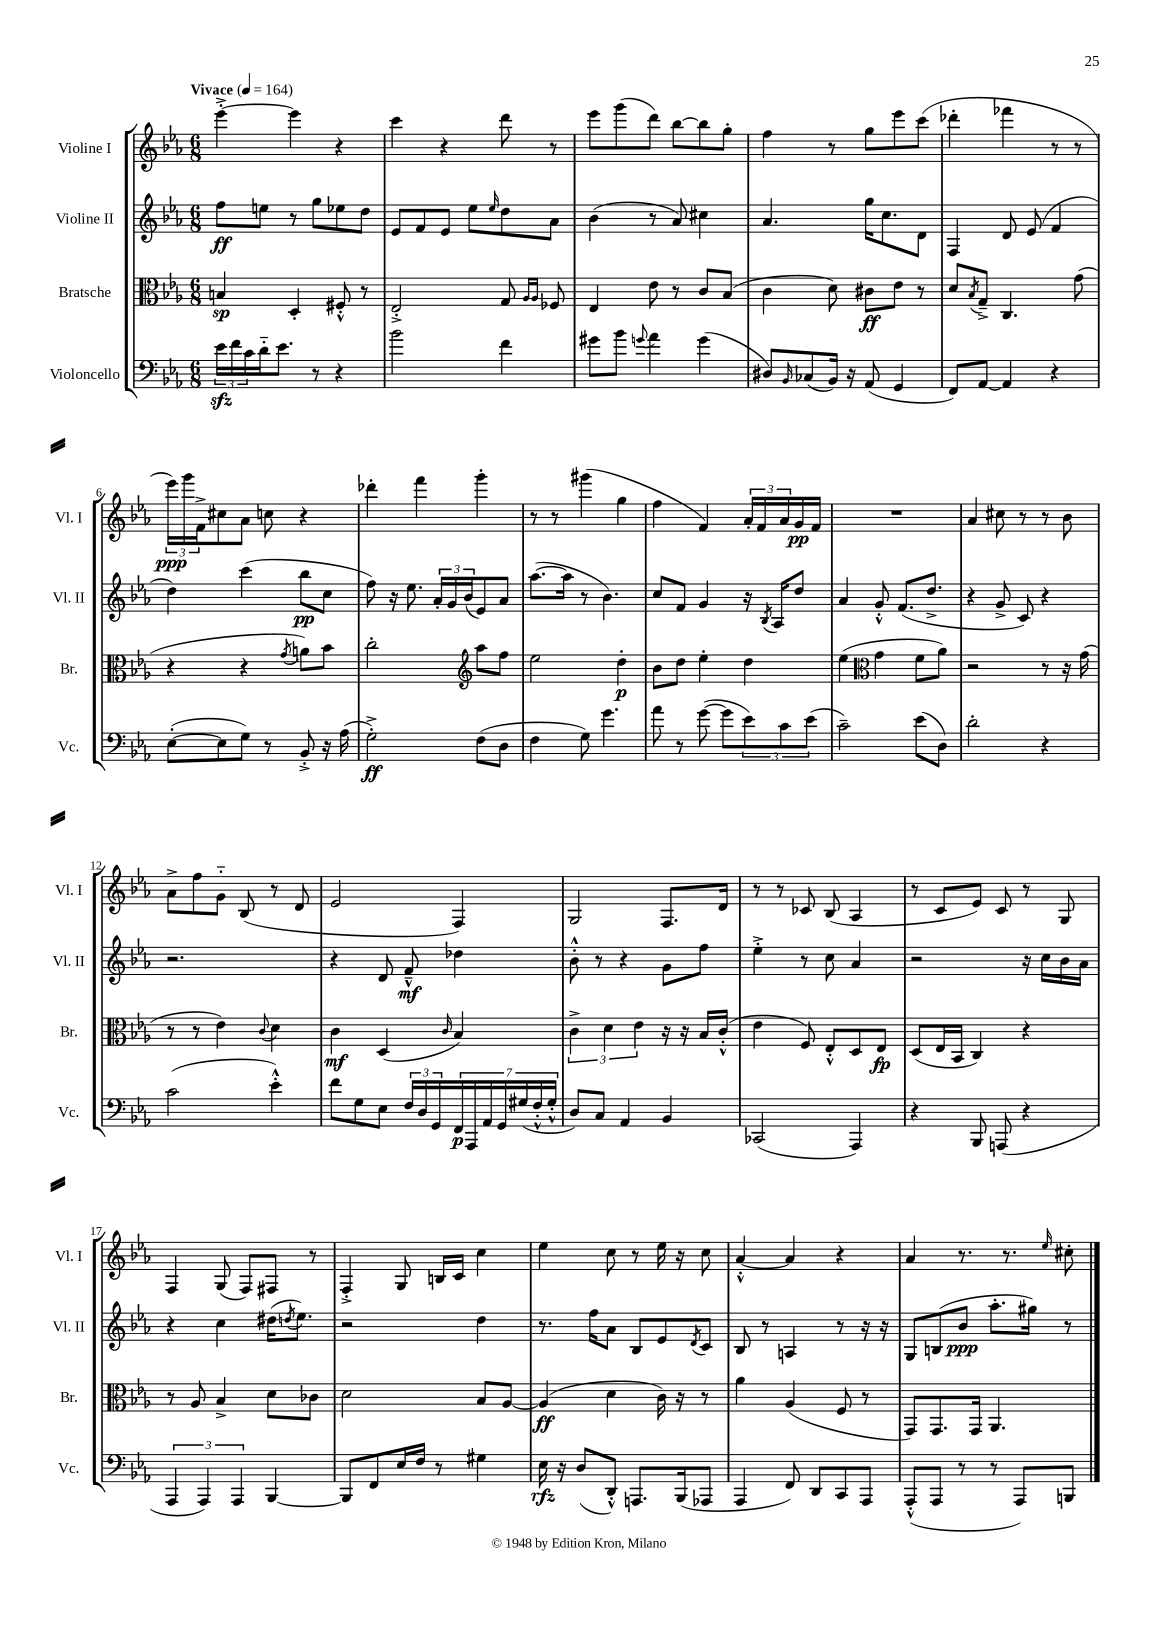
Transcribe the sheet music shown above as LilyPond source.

<<
\new StaffGroup <<
\new Staff = "s0" \with { instrumentName = "Violine I" shortInstrumentName = "Vl. I" } {
    \clef treble \key ees \major \numericTimeSignature \time 6/8 \tempo "Vivace" 4 = 164
    ees'''4~-.-> ees'''4 r4 |
    c'''4 r4 d'''8 r8 |
    ees'''8 g'''8( d'''8) bes''8~ bes''8 g''8-. |
    f''4 r8 g''8 ees'''8 c'''8( |
    des'''4-. fes'''4 r8 r8 |
    \tuplet 3/2 { ees'''16\ppp) g'''16 f'16-> } cis''8 aes'8 c''8 r4 |
    des'''4-. f'''4 g'''4-. |
    r8 r8 gis'''4( g''4 |
    f''4 f'4) \tuplet 3/2 { aes'16-. f'16 aes'16 } g'16\pp f'16 |
    R2. |
    aes'4 cis''8 r8 r8 bes'8 |
    aes'8-> f''8 g'8-_ bes8( r8 d'8 |
    ees'2 f4) |
    g2 f8. d'16 |
    r8 r8 ces'8 bes8( aes4 |
    r8 c'8 ees'8) c'8 r8 g8 |
    f4 g8( f8) fis8 r8 |
    f4-.-> g8 b16 c'16 c''4 |
    ees''4 c''8 r8 ees''16 r16 c''8 |
    aes'4~-.-^ aes'4 r4 |
    aes'4 r8. r8. \grace { ees''16 } cis''8-. \bar "|." |
}
\new Staff = "s1" \with { instrumentName = "Violine II" shortInstrumentName = "Vl. II" } {
    \clef treble \key ees \major \numericTimeSignature \time 6/8
    f''8\ff e''8 r8 g''8 ees''8 d''8 |
    ees'8 f'8 ees'8 ees''8 \grace { ees''16 } d''8 aes'8 |
    bes'4( r8 aes'8) cis''4 |
    aes'4. g''16 c''8. d'8 |
    f4 d'8 ees'8( f'4 |
    d''4) c'''4( bes''8\pp c''8 |
    f''8) r16 ees''8. \tuplet 3/2 { aes'16-. g'16 bes'16( } ees'8) aes'8 |
    aes''8.~( aes''16 r8 bes'4.) |
    c''8 f'8 g'4 r16 \acciaccatura { bes8 } aes16 d''8 |
    aes'4 g'8-.-^ f'8.( d''8.-> |
    r4 g'8-> c'8) r4 |
    r2. |
    r4 d'8 f'8---^\mf des''4 |
    bes'8-.-^ r8 r4 g'8 f''8 |
    ees''4-.-> r8 c''8 aes'4 |
    r2 r16 c''16 bes'16 aes'16 |
    r4 c''4 dis''16( \acciaccatura { d''8 } ees''8.) |
    r2 d''4 |
    r8. f''16 aes'8 bes8 ees'8 \acciaccatura { d'8 } c'8 |
    bes8 r8 a4 r8 r16 r16 |
    g8 b8( bes'8\ppp aes''8.-. gis''16) r8 \bar "|." |
}
\new Staff = "s2" \with { instrumentName = "Bratsche" shortInstrumentName = "Br." } {
    \clef alto \key ees \major \numericTimeSignature \time 6/8
    b4\sp d4-. fis8-.-^ r8 |
    ees2-.-> g8 \grace { aes16 aes16 } fes8 |
    ees4 ees'8 r8 c'8 bes8( |
    c'4 d'8) cis'8\ff ees'8 r8 |
    d'8 \acciaccatura { bes8 } g8---> c4. g'8( |
    r4 r4 \acciaccatura { g'8 } a'8) bes'8 |
    c''2-. \clef treble aes''8 f''8 |
    ees''2 d''4-.\p |
    bes'8 d''8 ees''4-. d''4 |
    ees''4( \clef alto g'4 f'8 aes'8) |
    r2 r8 r16 g'16( |
    r8 r8 ees'4) \appoggiatura { c'8 } d'4 |
    c'4\mf d4( \grace { c'16 } bes4) |
    \tuplet 3/2 { c'4-> d'4 ees'4 } r16 r16 bes16 c'16-.-^( |
    ees'4 f8) ees8-.-^ d8 ees8\fp |
    d8( ees16 bes,16 c4) r4 |
    r8 aes8 bes4-> d'8 ces'8 |
    d'2 bes8 aes8~ |
    aes4\ff( d'4 c'16) r16 r8 |
    aes'4 aes4( f8 r8 |
    g,8) g,8. g,16 aes,4. \bar "|." |
}
\new Staff = "s3" \with { instrumentName = "Violoncello" shortInstrumentName = "Vc." } {
    \clef bass \key ees \major \numericTimeSignature \time 6/8
    \tuplet 3/2 { ees'16\sfz f'16 c'16 } d'16-_ ees'8. r8 r4 |
    bes'2 f'4 |
    gis'8 bes'8 \appoggiatura { g'8 } aes'4 g'4( |
    dis8) \grace { bes,16 } ces8( bes,16) r16 aes,8( g,4 |
    f,8) aes,8~ aes,4 r4 |
    ees8~-.( ees8 g8) r8 bes,8-.-> r16 aes16( |
    g2-.->\ff) f8( d8 |
    f4 g8) g'4. |
    aes'8 r8 g'8~( g'8 \tuplet 3/2 { ees'8) c'8 ees'8( } |
    c'2--) ees'8( d8) |
    d'2-. r4 |
    c'2( ees'4-.-^) |
    f'8 g8 ees8 \tuplet 3/2 { f16 d16 g,16 } \tuplet 7/4 { f,16\p aes,,16 aes,16 g,16 gis16( f16-.-^ gis16-.-^ } |
    d8) c8 aes,4 bes,4 |
    ces,2( aes,,4) |
    r4 bes,,8 a,,8( r4 |
    \tuplet 3/2 { aes,,4 aes,,4) aes,,4 } bes,,4~ |
    bes,,8 f,8 ees16 f16 r8 gis4 |
    ees16\rfz r16 d8( d,8-.-^) a,,8. bes,,16( aes,,8 |
    aes,,4 f,8) d,8 c,8 aes,,8 |
    aes,,8-.-^( aes,,8 r8 r8 aes,,8) b,,8 \bar "|." |
}
>>
>>
